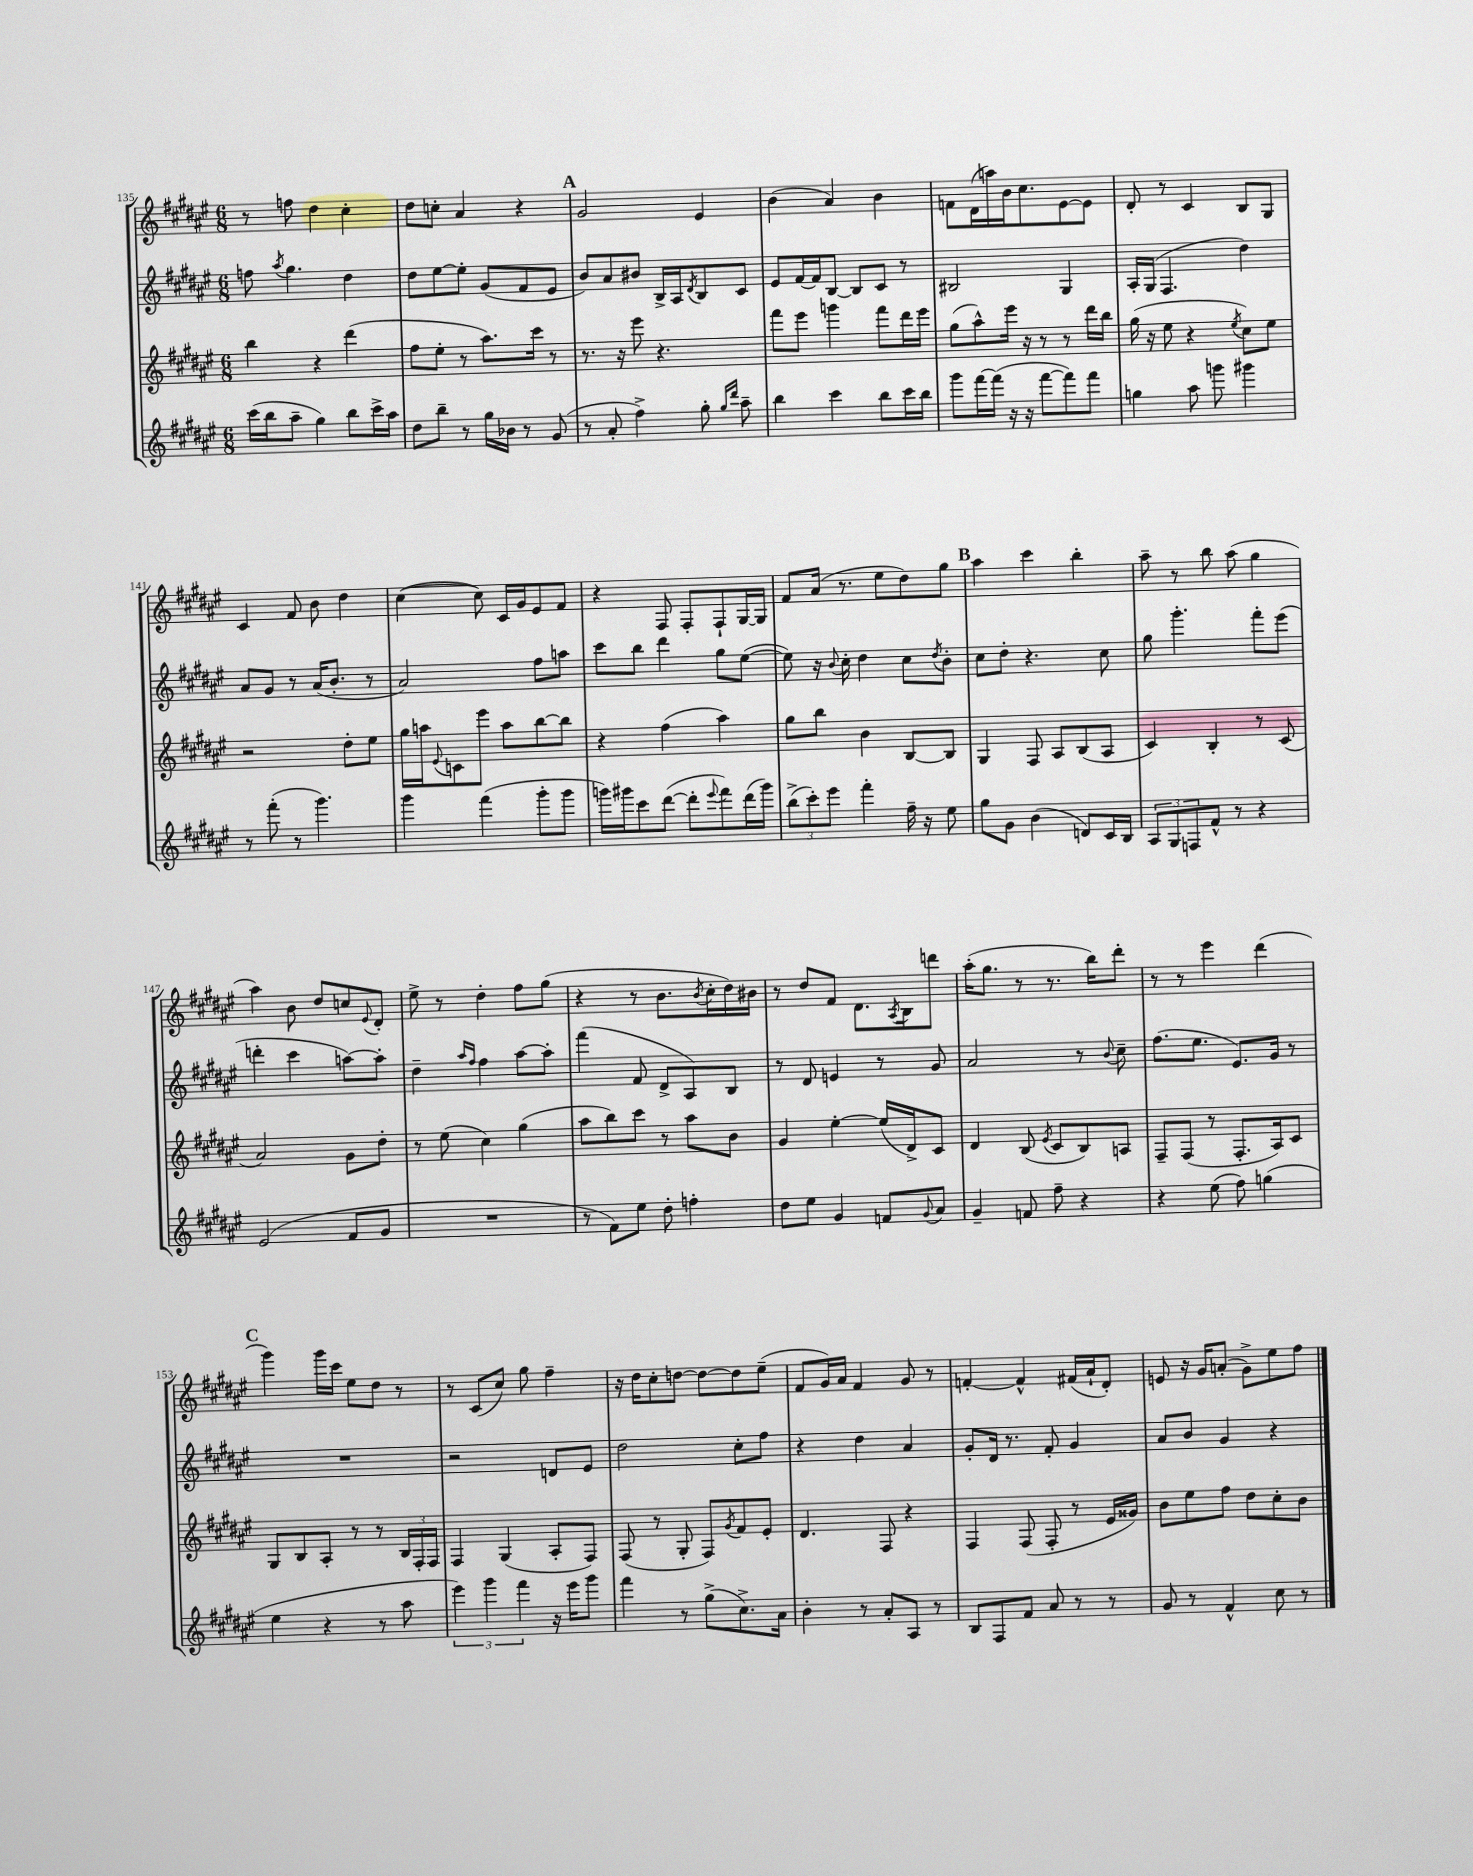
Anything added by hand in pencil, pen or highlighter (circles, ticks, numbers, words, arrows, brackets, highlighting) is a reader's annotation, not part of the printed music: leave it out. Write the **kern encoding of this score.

**kern	**kern	**kern	**kern
*staff4	*staff3	*staff2	*staff1
*clefG2	*clefG2	*clefG2	*clefG2
*k[f#c#g#d#a#e#]	*k[f#c#g#d#a#e#]	*k[f#c#g#d#a#e#]	*k[f#c#g#d#a#e#]
*M6/8	*M6/8	*M6/8	*M6/8
(16ccc#\LL	4bb\	8ff\	8r
16bb\J	.	.	.
.	.	8qaa#/	.
8aa#~\J	.	4.gg#\	8ff\
4gg#\)	4r	.	4dd#\
8bb\L	(4ddd#\	4dd#\	4cc#'\
16ccc#^\L	.	.	.
16aa#\JJ	.	.	.
=	=	=	=
8dd#\L	8ff#\L	8dd#\L	8dd#\L
8bb~\J	8ee#'\J	[8ee#\	8cc'\J
8r	8r	8ee#'\]J	4a#/
16gg#\LL	8.aa#\L)	(8g#/L	.
16b-\JJ	.	.	.
8r	.	8f#/	4r
.	16ccc#\Jk	.	.
(8g#/	8r	8e#/J	.
=	=	=	=
8r	8.r	8b/L)	2g#/
8a#'/	.	8a#/	.
.	16r	.	.
4ff#^\)	8eee#\	8b#/J	.
.	4.r	16B^/LL	.
.	.	16A#/J	.
.	.	8qd#/	.
8gg#'\	.	8B/	4e#/
16qqgg#/LL	.	.	.
16qqddd#/JJ	.	.	.
8aa#~\	.	8c#/J	.
=	=	=	=
4bb\	8fff#\L	8e#/L	(4b\
.	8eee#\J	[16f#/L	.
.	.	16f#/]J	.
4ccc#\	4ggg\	[8B/J	4a#/)
.	.	8B/]L	.
8bb\L	8fff#\L	8c#/J	4b\
16ccc#\L	16ddd#\L	8r	.
16bb\JJ	16eee#\JJ	.	.
=	=	=	=
8ggg#\L	(8gg#\L	2B#/	8f\L
[16fff#\L	8aa#^^\)	.	(16d#\L
(16fff#\]JJ	.	.	16aa\)
16r	16eee#\Jk	.	16b\J
16r	16r	.	8.cc#\
[8fff#\L	8r	.	.
8fff#\])	8r	4G#/	[8e#\
8fff#\J	16ddd#\LL	.	8e#\]J
.	16bb\JJ	.	.
=	=	=	=
4gg\	(16gg#\	16A#'/LL	8d#'/
.	16r	(16G#/JJ	.
.	8ee#\	4.F#/	8r
8aa#\	4r	.	4c#/
8ggg\	.	.	.
.	8qee#/	.	.
4ggg#\	8cc#\L)	4dd#\)	8B/L
.	8ee#\J	.	8G#/J
=	=	=	=
8r	2r	8a#/L	4c#/
(8fff#'\	.	8g#/J	.
8r	.	8r	8f#/
4.ggg#\)	.	(16a#/LK	8b\
.	.	8.b'/J	.
.	8dd#'\L	.	4dd#\
.	8ee#\J	8r	.
=	=	=	=
4ggg#\	16gg#\LL	2a#/)	([4cc#\
.	16aa\J	.	.
.	8qqe#/	.	.
.	8c\	.	.
(4fff#\	8eee#\J	.	8cc#\])
.	8aa\L	.	16c#/LL
.	.	.	16g#/J
8ggg#'\L	[8bb\	8ff#\L	8e#/
8ggg#\J	8bb\]J	8aa\J	8f#/J
=	=	=	=
16ggg\LL)	4r	8ccc#\L	4r
16ggg#\J	.	.	.
8ccc#\	.	8bb\J	.
([8ddd#\J	(4ff#\	4ddd#\	8F#/
8ddd#'\]L	.	.	8F#'/L
8qqeee#/	.	.	.
8fff#\)	4aa#\)	8gg#\L	8F#`/
(16ddd#\L	.	([8ee#\J	[16G#/L
16ggg#\JJ)	.	.	16G#/]JJ
=	=	=	=
(12bb^\L	8gg#\L	8ee#\])	8f#/L
12ccc#'\)	.	.	.
.	8bb\J	16r	(16a#/Jk
12eee#\J	.	.	.
.	.	8qqb/	.
.	.	16cc#'\	8.r
4fff#'\	4b\	4dd#\	.
.	.	.	8ee#\L
16ff#~\	[8B/L	8cc#\L	8dd#\)
16r	.	.	.
.	.	8qdd#/	.
8ee#\	8B/]J	8b'\J	8gg#\J
=	=	=	=
8gg#\L	4G#/	8cc#\L	4aa#\
8g#\J	.	8dd#'\J	.
(4b\	8F#/	4.r	4ccc#\
.	8A#/L	.	.
8d/L)	(8B/	.	4bb'\
16c#/L	8A#/J	8cc#\	.
16B/JJ	.	.	.
=	=	=	=
12A#/L	4c#/)	8gg#\	8aa#~\
12G#/	.	.	.
.	.	4.ggg#'\	8r
12F/	.	.	.
8f#^^/J	4B'/	.	8bb\
8r	.	.	(8aa#\
4r	8r	8fff#'\L	4gg#\
.	(8c#/	(8eee#\J	.
=	=	=	=
(2e#/	2a#/)	4ddd'\	4aa#\)
.	.	4ccc#\	8b\
.	.	.	8dd#/L
8f#/L	8g#\L	[8aa\L)	8cc/
.	.	.	8qqe#/
8g#/J	8dd#'\J	8aa'\]J	8d#'/J
=	=	=	=
2.r	8r	4dd#~\	8ee#^\
.	(8ee#\	.	8r
.	.	16qqaa#/LL	.
.	.	16qqff#/JJ	.
.	4cc#\)	4ff#\	4dd#'\
.	(4gg#\	[8aa#\L	8ff#\L
.	.	8aa#'\]J	(8gg#\J
=	=	=	=
8r	8aa#\L	(4fff#\	4r
8f#\L)	8bb\)	.	.
8ee#\J	8ccc#\J	8f#/	8r
8dd#'\	8r	8d#^/L	8.b\L
4ff'\	8aa#\L	8A#/)	.
.	.	.	8qb/
.	.	.	16cc#'\L
.	8b\J	8B/J	16dd#\)
.	.	.	16b#\JJ
=	=	=	=
8dd#\L	4g#/	8r	8r
8ee#\J	.	8d#/	8dd#/L
4g#/	[4ee#'\	4e/	8f#/J
.	.	.	8.d#\L
8f/L	(16ee#/]LL	8r	.
.	.	.	8qA#/
.	16d#^/J)	.	16B\k
8qqg#/	.	.	.
8a#/J	8c#/J	8g#/	8ddd\J
=	=	=	=
4g#~/	4d#/	2a#/	(16aa#'\LK
.	.	.	8.gg#\J
8f/	(8B/	.	8r
.	8qe#/	.	.
8ff#~\	8c#/L	.	8.r
4r	8B/)	8r	.
.	.	.	16bb\LK)
.	.	8qqb/	.
.	8A/J	8cc#~\	8ddd#'\J
=	=	=	=
4r	8F#~/L	(8.ff#\L	8r
.	(8F#/J	.	8r
.	.	8.ee#\J	.
(8ee#\	8r	.	4eee#\
8ff#\)	8.F#'/L	8.e#/L)	.
(4gg\	.	.	(4ddd#\
.	16A#/k)	16g#/Jk	.
.	8c#/J	8r	.
=	=	=	=
4ee#\	8G#/L	2.r	4ggg#\)
.	8B/	.	.
4r	8A#'/J	.	16ggg#\LL
.	.	.	16ccc#\JJ
.	8r	.	8ee#\L
8r	8r	.	8dd#\J
8aa#\	24B/LL	.	8r
.	24F#'/	.	.
.	24F#/JJ	.	.
=	=	=	=
6eee#\)	4F#/	2r	8r
.	.	.	(8c#/L
6ggg#\	.	.	.
.	(4G#/	.	8cc#/J)
6fff#\	.	.	.
.	.	.	8gg#\
16r	8A#'/L	8d/L	4ff#~\
16eee#\LK	.	.	.
8ggg#\J	8F#/J)	8e#/J	.
=	=	=	=
4fff#\	(8F#/	2dd#\	16r
.	.	.	16dd#\LK
.	8r	.	8cc#'\
8r	8G#'/	.	[8dd\J
(8gg#^\L	8F#/L)	.	8dd\_L
.	8qg#/	.	.
8.cc#^\)	8f#/	8cc#'\L	8dd\]
.	8e#'/J	8ff#\J	(8ee#~\J
16a#\Jk	.	.	.
=	=	=	=
4b'\	4.d#/	4r	8f#/L
.	.	.	16g#/L)
.	.	.	16a#/JJ
8r	.	4dd#\	4f#/
8a#'/L	8F#/	.	.
8A#/J	4r	4a#/	8g#/
8r	.	.	8r
=	=	=	=
8B/L	4F#/	8g#'/L	[4f'/
8F#/	.	16d#/Jk	.
.	.	8.r	.
8f#/J	(8F#/	.	4f^^/]
8a#/	8F#'/	8f#'/	.
8r	8r	4g#/	(16f#/LL
.	.	.	16a#`/J
8r	16e#/LL	.	8d#'/J)
.	16g##/JJ)	.	.
=	=	=	=
8g#/	8b\L	8a#/L	8e/
8r	8ee#\	8b/J	16r
.	.	.	16g#/LK
4f#^^/	8ff#\J	4g#/	(8a'/J
.	8dd#\L	.	8g#^\L)
8cc#\	8cc#'\	4r	8ee#\
8r	8b\J	.	8ff#\J
==	==	==	==
*-	*-	*-	*-
